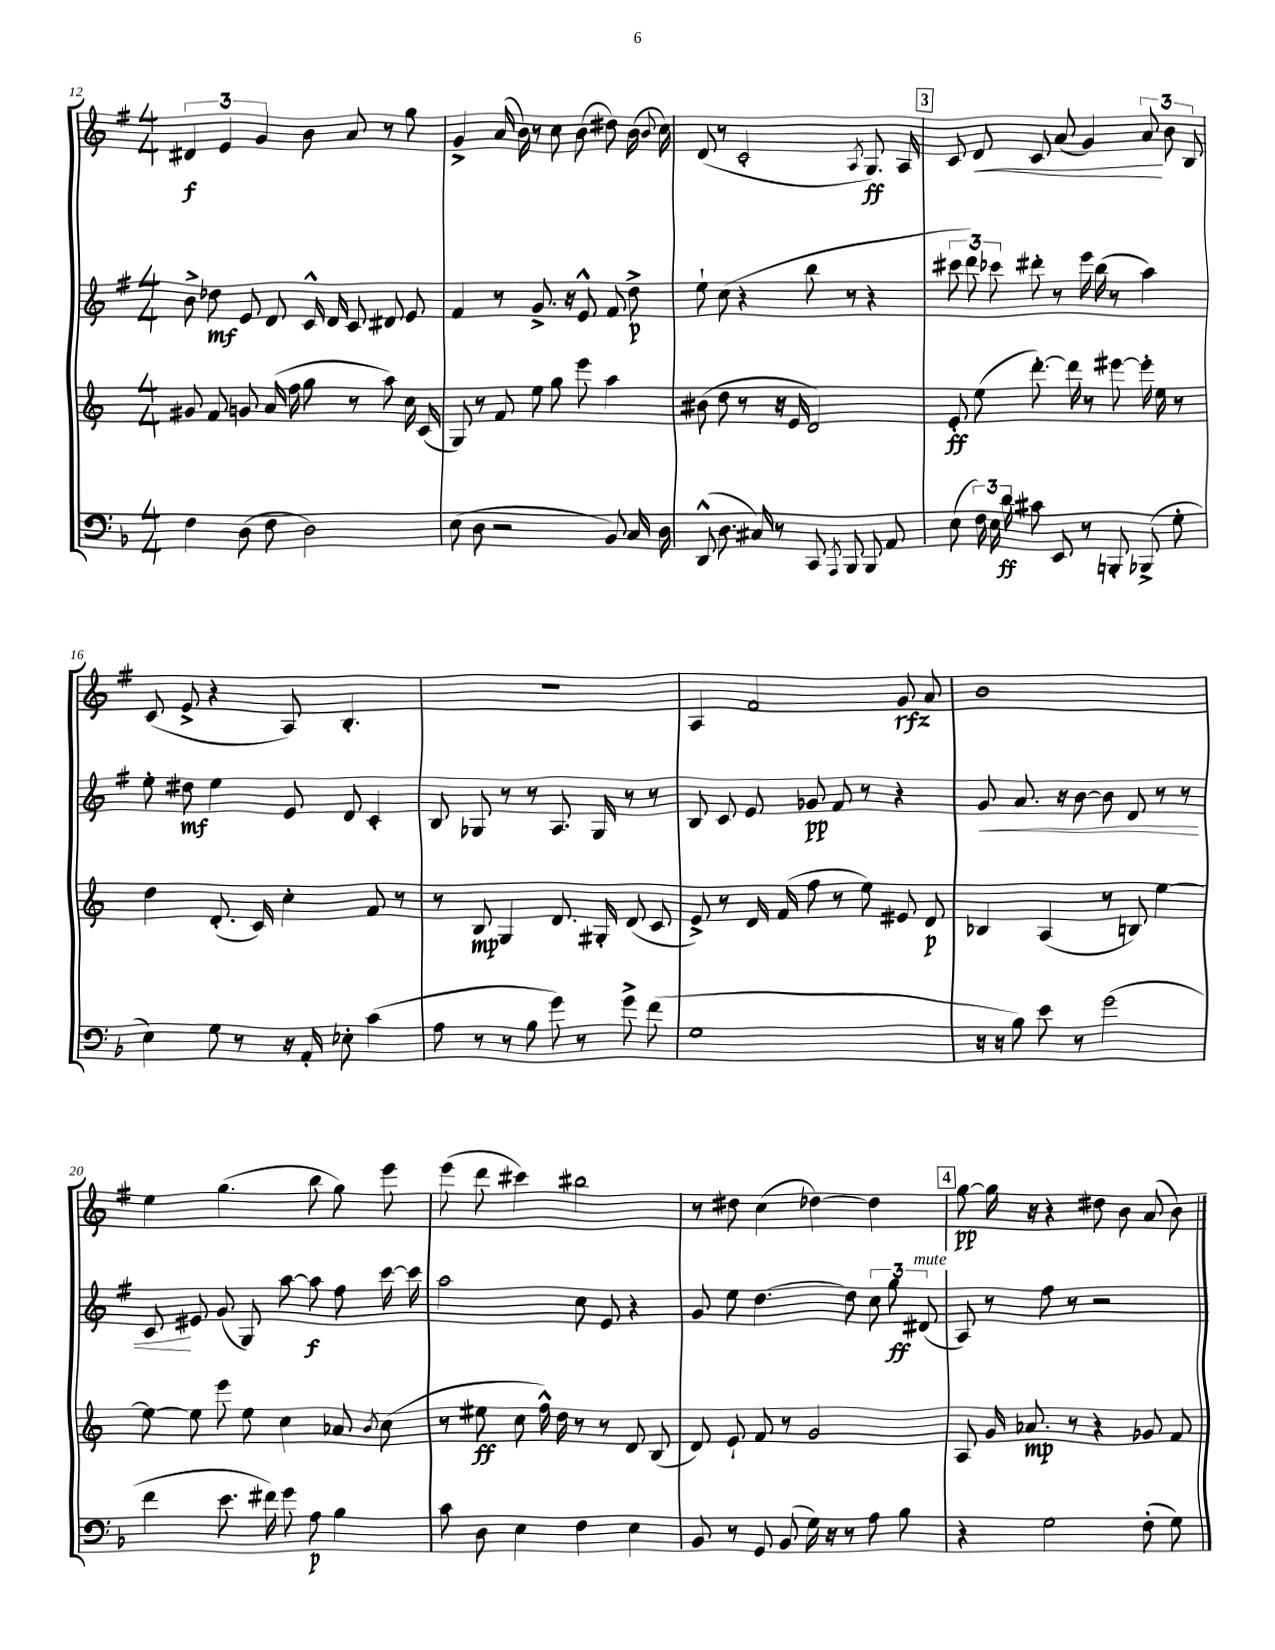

**kern	**kern	**kern	**kern
*staff4	*staff3	*staff2	*staff1
*clefF4	*clefG2	*clefG2	*clefG2
*k[b-]	*k[]	*k[f#]	*k[f#]
*M4/4	*M4/4	*M4/4	*M4/4
4F	8g#	8b^	6d#
.	8f	8dd-	.
.	.	.	6e
(8D	8g	8e	.
.	.	.	6g
8F	(16a	8d	.
.	16ff	.	.
2D)	8gg	16c^^	8b
.	.	16d	.
.	8r	8c	8a
.	8aa)	8d#	8r
.	16cc	8e	8gg
.	(16c	.	.
=	=	=	=
(8E	8G)	4f#	4g^
8D	8r	.	.
2r	8f	8r	(16a
.	.	.	16b)
.	8ee	8.g^	8r
.	8gg	.	8cc
.	.	16r	.
.	8eee	8e^^	(8b
8BB-)	4aa	8f#	8dd#)
16C	.	8dd^	(16b
.	.	.	8qqb
16D	.	.	16cc)
=	=	=	=
(8DD^^	(8b#	8ee`	(8d
8.D	8dd	(8cc	8r
.	8r	4r	2c'
16C#)	.	.	.
8r	16r	.	.
.	16e	.	.
8CC	2d)	8bb	.
8qAAA	.	.	.
8BBB-	.	8r	.
.	.	.	8qA
8BBB-	.	4r	8.G)
8AA	.	.	.
.	.	.	16A
=	=	=	=
(8E	8e'	12ccc#	8c
.	.	12ddd)	.
24F)	(8ee	.	8d
24E	.	12ccc-	.
24d	.	.	.
8c#	[8.ddd')	8ddd#'	8c
8EE	.	8r	(8a
.	16ddd]	.	.
8r	8r	16eee	4g)
.	.	(16bb	.
8BBB'	[8eee#	8r	.
(8BBB-^	16eee#']	4aa)	12a
.	16ee	.	.
.	.	.	12b
8G'	8r	.	.
.	.	.	12B
=	=	=	=
4E)	4dd	8ee'	(8c
.	.	8dd#	8e^
8G	(8.d'	4ee	4r
8r	.	.	.
.	16c)	.	.
16r	4cc'	8e	8A)
16AA'	.	.	.
8E-'	.	8d	4.B'
(4c	8f	4c'	.
.	8r	.	.
=	=	=	=
8A	8r	8B	1r
8r	8B	8G-	.
8r	4G	8r	.
8B-	.	8r	.
8g)	8.d	8.A	.
8r	.	.	.
.	16G#'	16G-	.
8g^	(8d	8r	.
(8f	8c	8r	.
=	=	=	=
1G	8e^)	8B	4A
.	8r	8c	.
.	16d	8e	2f#
.	(16f	.	.
.	8ff	8g-	.
.	8r	8f#	.
.	8ee)	8r	.
.	8e#	4r	8g
.	8d	.	8a
=	=	=	=
16r	4B-	8g	1b
16r	.	.	.
8B-)	.	8.a	.
8e	(4A	.	.
.	.	16r	.
8r	.	[8b	.
(2g	8r	8b]	.
.	8B)	8d	.
.	[4ee	8r	.
.	.	8r	.
=	=	=	=
4f	8ee_	8c	4ee
.	8ee]	8e#	.
8.e	8eee	(8g	(4.gg
.	8ee	8G)	.
16f#)	.	.	.
8g	4cc	[8aa	.
8A	.	8aa]	8bb
4B-	8a-	8ff#	8gg)
.	8qb	.	.
.	(8cc	[16ccc	8eee
.	.	16ccc]	.
=	=	=	=
8c	8r	2aa	(8eee
8D	8ee#	.	8ddd
4E	8cc	.	4ccc#)
.	16ff^^)	.	.
.	16dd	.	.
4F	8r	8cc	2bb#
.	8r	8e	.
4E	8d	4r	.
.	(8B	.	.
=	=	=	=
8BB-	8d)	8g	8r
8r	8e`	8ee	8dd#
8GG	8f	[4.dd	(4cc
(8BB-	8r	.	.
16G)	2g	.	[4dd-)
16r	.	.	.
8r	.	8dd]	.
8A	.	12cc	4dd-]
.	.	12gg	.
8B-	.	.	.
.	.	(12d#	.
=	=	=	=
4r	8A	8A)	[8gg
.	16g	8r	16gg]
.	8.a-	.	16r
2G	.	8ff#	4r
.	8r	8r	.
.	4r	2r	8dd#
.	.	.	8b
(8F'	8g-	.	(8a
8G)	8f	.	8b)
==	==	==	==
*-	*-	*-	*-
